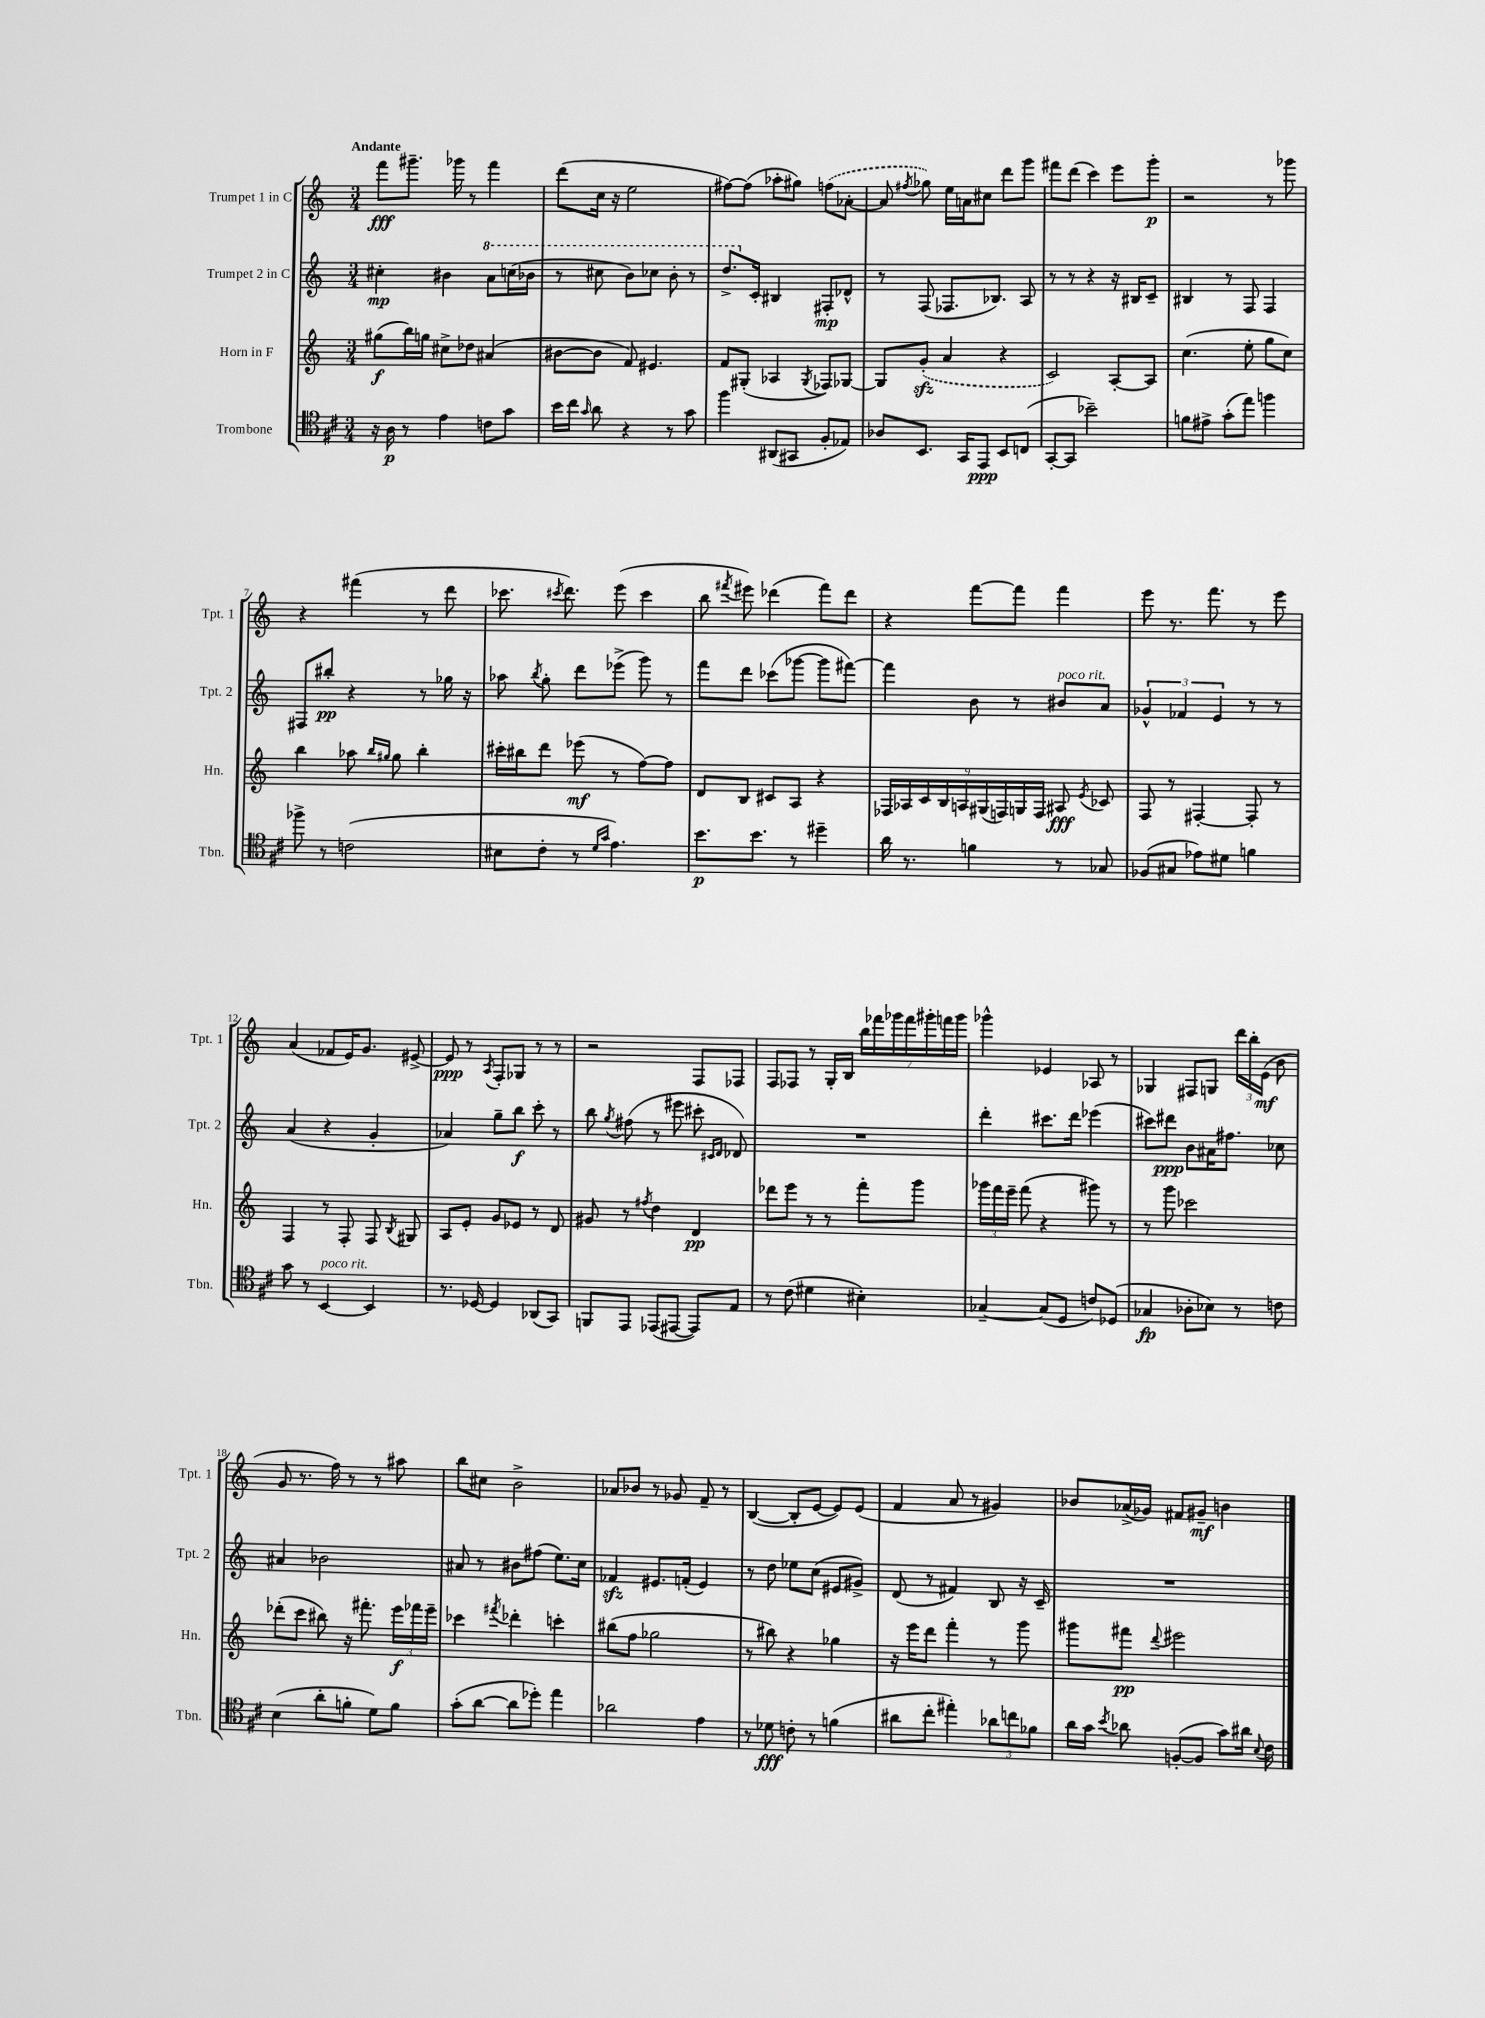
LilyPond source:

<<
\new StaffGroup <<
\new Staff = "s0" \with { instrumentName = "Trumpet 1 in C" shortInstrumentName = "Tpt. 1" } {
    \clef treble \key c \major \numericTimeSignature \time 3/4 \tempo "Andante"
    \autoBeamOff f'''8[\fff gis'''8.]-- ges'''16 r8 f'''4 |
    d'''8[( c''16] r16 e''2 |
    fis''8[~) fis''8]( aes''8[-. gis''8]) \once \slurDashed f''8[( aes'8]~-. |
    aes'8 \acciaccatura { fis''8 } ges''8) e''16[ a'16 cis''8] d'''8[ g'''8] |
    fis'''8[ d'''8]( c'''4) e'''8[ g'''8]-.\p |
    r2 r8 ges'''8 |
    r4 fis'''4( r8 d'''8 |
    ces'''8. \acciaccatura { cis'''8 } d'''8.) e'''8( cis'''4 |
    b''8 \acciaccatura { fis'''8 } eis'''8) des'''4( fis'''8[) des'''8] |
    r4 f'''8[~ f'''8] f'''4 |
    e'''8 r8. f'''8. r8 e'''8 |
    a'4( fes'8[ e'16) g'8.] eis'8~-> |
    eis'8\ppp r8 \acciaccatura { a8 } f8[-. ges8] r8 r8 |
    r2 f8[ fes8] |
    f8[ fes8] r8 g16[-. b16] \tuplet 7/4 { b''16[ fes'''16 ges'''16 fes'''16 gis'''16-. f'''16 gis'''16] } |
    ges'''4-^ ees'4 aes8 r8 |
    ges4 fis8[ g8] \tuplet 3/2 { d'''16[ b''16-. e'16]\mf( } b'8 |
    g'8 r8. f''16) r8 r8 ais''8 |
    b''8[ cis''8] b'2-> |
    aes'8[ bes'8] r8 ges'8 f'8-- r8 |
    b4~( b8[-. e'8]~ e'8[) e'8]( |
    f'4 a'8 r8 gis'4) |
    bes'8[ aes'16->( ges'16]) fis'8[ gis'8]--\mf b'4 \bar "|." |
}
\new Staff = "s1" \with { instrumentName = "Trumpet 2 in C" shortInstrumentName = "Tpt. 2" } {
    \clef treble \key c \major \numericTimeSignature \time 3/4
    \autoBeamOff cis''4-.\mp bis'4 \ottava #1 a''8[ c'''!16( bes''16] |
    r8 cis'''8 b''8[) ces'''8] b''8-. r8 |
    d'''8.[-> \ottava #0 c'16]-. bis4 fis8[-.\mp des'8]-^ |
    r8 f8( fes8.[ bes8.]) a8 |
    r8 r8 r4 r16 bis16[ c'8]-- |
    bis4 r8 f8 f4 |
    fis8[ bis''8]-.\pp r4 r8 ges''16 r16 |
    aes''8 \acciaccatura { b''8 } g''8-. d'''8[ ees'''8]->( g'''8) r8 |
    f'''8[ d'''8] ces'''8[( ges'''8]~ ges'''8[ fis'''8]~) |
    fis'''4 b'8 r8 bis'8[^\markup { \italic "poco rit." } a'8] |
    \tuplet 3/2 { ges'4-^ fes'4 e'4 } r8 r8 |
    a'4( r4 g'4-. |
    aes'4) g''8[-- b''8]\f c'''8-. r8 |
    b''8 \acciaccatura { g''8 } fis''8( r8 eis'''8 cis'''8-. \grace { cis'16[ d'16] } des'8) |
    R2. |
    d'''4-. cis'''8.[ d'''16] ees'''4( |
    cis'''8[) dis'''8]\ppp b'8[ ais'16 fis''8.] ces''8 |
    ais'4 bes'2 |
    ais'8 r8 bis'8[ fis''8]( e''8.[) c''16] |
    fes'4\sfz eis'8.[ f'16]-.( eis'4) |
    r8 d''8 ees''8[ c''8]( eis'8[ gis'8]->) |
    d'8( r8 fis'4) b8 r16 c'16-- |
    R2. \bar "|." |
}
\new Staff = "s2" \with { instrumentName = "Horn in F" shortInstrumentName = "Hn." } {
    \clef treble \key c \major \numericTimeSignature \time 3/4
    \autoBeamOff gis''8[\f( b''16) g''16] cis''8[-> des''8] ais'4( |
    bis'8[~ bis'8] f'8) eis'4. |
    f'8[ gis8]-.( aes4 \acciaccatura { gis8 } fes8[) ges8]~ |
    ges8[ \once \slurDashed g'8]-.\sfz( a'4 r4 |
    c'2) a8[~-. a8] |
    c''4.( e''8-. g''8[ c''8]) |
    b''4 aes''8 \grace { b''16[ gis''16] } gis''8 b''4-. |
    cis'''16[-. bis''16 d'''8] ees'''8\mf( r8 f''8[~) f''8] |
    d'8[ b8] cis'8[ a8] r4 |
    \tuplet 9/8 { fes16[ aes16 c'16 b16 a16 gis16( f16) g16 f16] } ais8\fff \acciaccatura { e'8 } ces'8 |
    f8 r8 fis4~-. fis8-. r8 |
    f4 r8 f8-. f8 \acciaccatura { b8 } gis8 |
    a8[ e'8]-. g'8[ ees'8] r8 d'8 |
    gis'8 r8 \acciaccatura { fis''8 } d''4 d'4\pp |
    des'''8[ e'''8] r8 r8 f'''8[-. g'''8] |
    \tuplet 3/2 { ges'''16[ f'''16 e'''16]-- } f'''8( r4 gis'''8) r8 |
    r8 g'''8 ces'''2 |
    des'''8[-.( c'''8] bis''8) r16 fis'''8.-. \tuplet 3/2 { e'''16[\f fes'''16 e'''16]-- } |
    ces'''4 \acciaccatura { fis'''8 } des'''4-. c'''4-. |
    bis''8[( f''8] ges''2 |
    r8 bis''8) r4 ges''4 |
    r16 e'''16[ d'''8] f'''4-. r8 g'''8 |
    gis'''8[ fis'''8]\pp \appoggiatura { d'''8 } eis'''2 \bar "|." |
}
\new Staff = "s3" \with { instrumentName = "Trombone" shortInstrumentName = "Tbn." } {
    \clef tenor \key d \major \numericTimeSignature \time 3/4
    \autoBeamOff r16 a16\p r8 e'4 c'8[ g'8] |
    b'16[ cis''16] \grace { g'16 } a'8 r4 r8 g'8 |
    fis''4 ais,8[( gis,8] fis8[-. ees8]) |
    aes8[ b,8.] g,16[ e,8]\ppp b,8[ c8]( |
    g,8[~-. g,8] bes'2--) |
    f'8[ eis'8]-> g'8[-.( e''8]) f''4 |
    fes''8-> r8 c'2( |
    bis8[ cis'8]-. r8 \grace { d'16[ g'16] } e'4.) |
    b'8.[\p b'8.] r8 dis''4-- |
    a'16 r8. f'4 r8 ges8 |
    fes8[( gis8] ees'8[) dis'8] f'4 |
    g'8 r8 b,4~^\markup { \italic "poco rit." } b,4 |
    r8. des16~ des4 aes,8[( g,8]) |
    f,8[ e,8] ees,8[( eis,8]~ eis,8[) e8] |
    r8 cis'8( dis'4 bis4-.) |
    ges4~-- ges8[( d8] c'8[) des8]( |
    ges4\fp aes8[-. bes8]) r8 c'8 |
    b4( a'8[-. f'8]-. d'8[) f'8] |
    g'8[-.( a'8]~ a'8[ des''8]-.) e''4 |
    aes'2 e'4 |
    r8 des'8\fff c'8-. r8 f'4( |
    ais'8[ cis''8]-. eis''4-.) \tuplet 3/2 { aes'8[ c''8 fes'8] } |
    a'16[ g'16] \acciaccatura { b'8 } aes'8 f8[~-.( f8] g'8[) ais'16] \appoggiatura { b8 } cis'16 \bar "|." |
}
>>
>>
